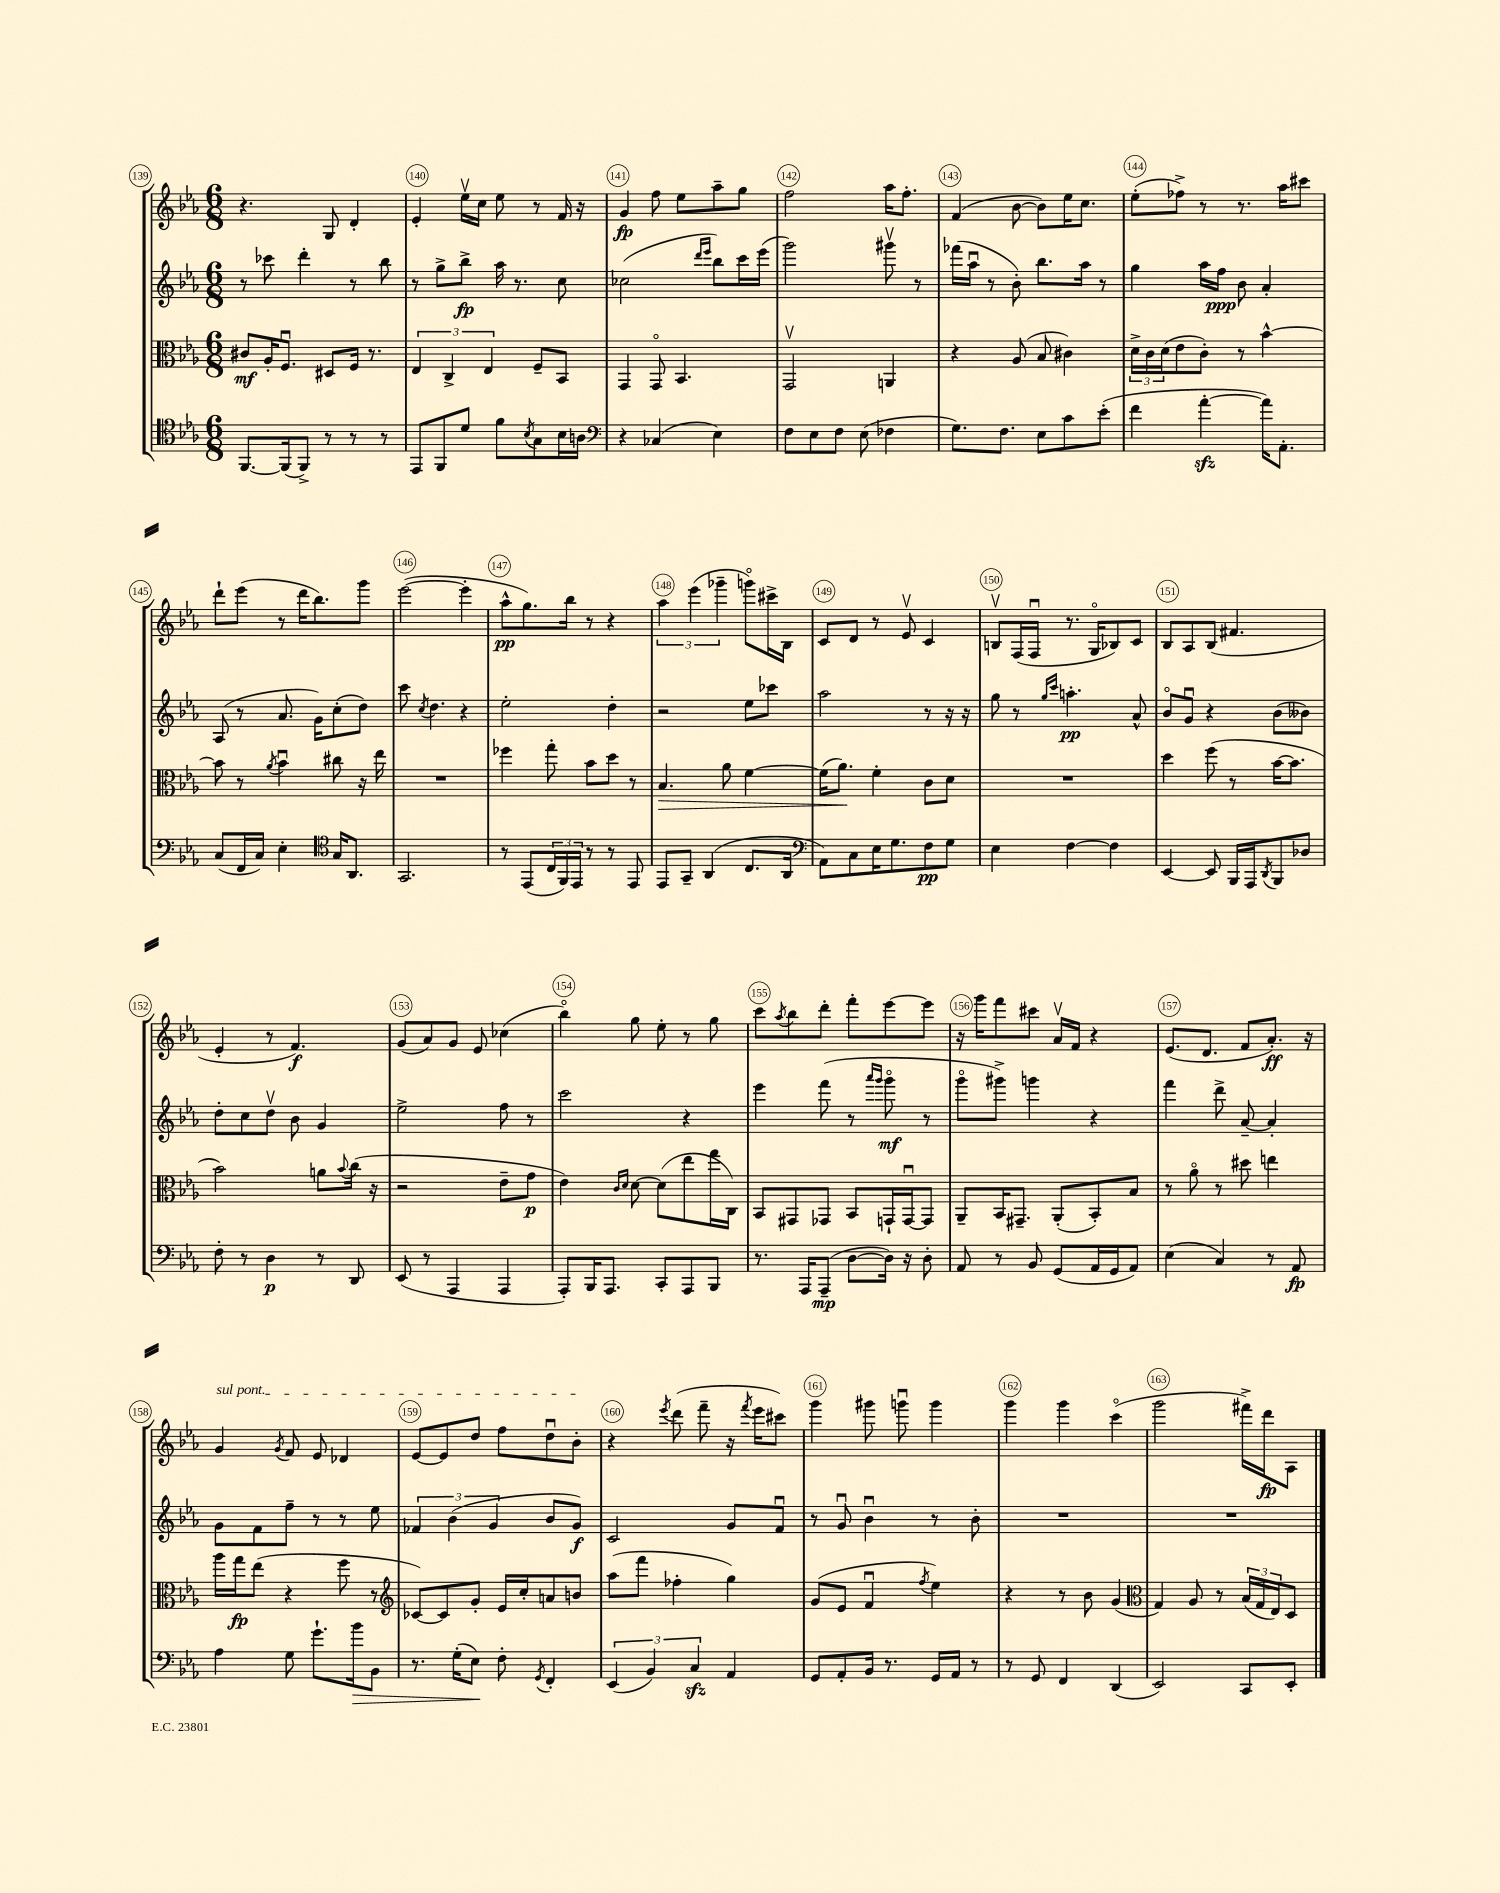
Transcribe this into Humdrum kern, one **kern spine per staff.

**kern	**dynam	**kern	**dynam	**kern	**dynam	**kern	**dynam
*part4	*part4	*part3	*part3	*part2	*part2	*part1	*part1
*staff4	*staff4	*staff3	*staff3	*staff2	*staff2	*staff1	*staff1
*clefC4	*	*clefC3	*	*clefG2	*	*clefG2	*
*k[b-e-a-]	*	*k[b-e-a-]	*	*k[b-e-a-]	*	*k[b-e-a-]	*
*M6/8	*	*M6/8	*	*M6/8	*	*M6/8	*
=139	=139	=139	=139	=139	=139	=139	=139
[8.FF/L	.	8c#X/L	mf	8r	.	4.r	.
.	.	16A-'/K	.	8ccc-X\	.	.	.
(16FF/k]	.	8.Fu/J	.	.	.	.	.
8FF^/J)	.	.	.	4ddd'\	.	.	.
8r	.	8D#X/L	.	.	.	8G/	.
8r	.	16F/Jk	.	8r	.	4d'/	.
.	.	8.r	.	.	.	.	.
8r	.	.	.	8bb-\	.	.	.
=140	=140	=140	=140	=140	=140	=140	=140
8EE-/L	.	6E-/	.	8r	.	4e-'/	.
8FF/	.	.	.	8gg^\L	.	.	.
.	.	6C^/	.	.	.	.	.
8d/J	.	.	.	8bb-^\J	fp	16ee-v\LL	.
.	.	.	.	.	.	16cc\JJ	.
.	.	6E-/	.	.	.	.	.
8f\L	.	.	.	16aa-\	.	8ee-\	.
.	.	.	.	8.r	.	.	.
8qB-/	.	.	.	.	.	.	.
8G\	.	8F~/L	.	.	.	8r	.
16B-\L	.	8BB-/J	.	8cc\	.	16f/	.
16An\JJ	.	.	.	.	.	16r	.
=141	=141	=141	=141	=141	=141	=141	=141
*clefF4	*	*	*	*	*	*	*
4r	.	4GG/	.	(2cc-X\	.	4g/	fp
(4C-X/	.	8GG/	.	.	.	8ff\	.
.	.	4.BB-/	.	.	.	8ee-\L	.
.	.	.	.	16qqddd/LL	.	.	.
.	.	.	.	16qqeee-/JJ	.	.	.
4E-\)	.	.	.	8bb-\L)	.	8aa-~\	.
.	.	.	.	16ccc\L	.	8gg\J	.
.	.	.	.	(16eee-\JJ	.	.	.
=142	=142	=142	=142	=142	=142	=142	=142
8F\L	.	2GGv/	.	2ggg\)	.	2ff\	.
8E-\	.	.	.	.	.	.	.
8F\J	.	.	.	.	.	.	.
(8E-\	.	.	.	.	.	.	.
4F-X\	.	4AAn/	.	8ggg#Xv\	.	16aa-\KL	.
.	.	.	.	.	.	8.ff'\J	.
.	.	.	.	8r	.	.	.
=143	=143	=143	=143	=143	=143	=143	=143
8.G\L)	.	4r	.	(16fff-X\LL	.	(4f/	.
.	.	.	.	16aa-u\JJ	.	.	.
.	.	.	.	8r	.	.	.
8.F\J	.	.	.	.	.	.	.
.	.	(8A-/	.	8b-'\)	.	[8b-\	.
8E-\L	.	8B-/	.	8.bb-\L	.	8b-\L])	.
8c\	.	4c#X\)	.	.	.	16ee-\K	.
.	.	.	.	16aa-\Jk	.	8.cc\J	.
(8e-'\J	.	.	.	8r	.	.	.
=144	=144	=144	=144	=144	=144	=144	=144
4f\	.	24d^\LL	.	4gg\	.	(8ee-'\L	.
.	.	24c\	.	.	.	.	.
.	.	(24d\J	.	.	.	.	.
.	.	8e-\	.	.	.	8ff-X^\J)	.
[4a-zz'\	.	8c'\J)	.	16aa-\LL	.	8r	.
.	.	.	.	16ff\JJ	ppp	.	.
.	.	8r	.	8b-\	.	8.r	.
16a-\KL])	.	[4b-^^\	.	4a-'/	.	.	.
8.AA-'\J	.	.	.	.	.	16aa-\KL	.
.	.	.	.	.	.	8ccc#X\J	.
!!LO:LB:g=z
=145	=145	=145	=145	=145	=145	=145	=145
(8C/L	.	8b-\]	.	(8A-/	.	8ddd`\L	.
16FF/L	.	8r	.	8r	.	(8eee-\J	.
16C/JJ)	.	.	.	.	.	.	.
.	.	8qa-/	.	.	.	.	.
4E-'\	.	4b-u\	.	8.a-/	.	8r	.
.	.	.	.	.	.	16ddd\KL	.
.	.	.	.	16g\KL)	.	8.bb-\)	.
*clefC4	*	*	*	*	*	*	*
16G/KL	.	8cc#X\	.	(8cc'\	.	.	.
8.AA-/J	.	.	.	.	.	.	.
.	.	16r	.	8dd\J)	.	8ggg\J	.
.	.	16ee-\	.	.	.	.	.
=146	=146	=146	=146	=146	=146	=146	=146
2.GG/	.	2.r	.	8ccc\	.	([2eee-\	.
.	.	.	.	8qcc/	.	.	.
.	.	.	.	4.dd\	.	.	.
.	.	.	.	4r	.	4eee-'\]	.
=147	=147	=147	=147	=147	=147	=147	=147
8r	.	4ff-X\	.	2ee-'\	.	8aa-^^\L	pp
(8EE-/L	.	.	.	.	.	8.gg\)	.
24C/L	.	8gg'\	.	.	.	.	.
24FF/)	.	.	.	.	.	.	.
.	.	.	.	.	.	16bb-\Jk	.
24EE-/JJ	.	.	.	.	.	.	.
8r	.	8b-\L	.	.	.	8r	.
8r	.	8dd\J	.	4dd'\	.	4r	.
8EE-/	.	8r	.	.	.	.	.
=148	=148	=148	=148	=148	=148	=148	=148
!	!	!	!LO:HP:b	!	!	!	!
8EE-/L	.	4.B-/	>	2r	.	6aa-\	.
8GG~/J	.	.	.	.	.	.	.
.	.	.	.	.	.	(6eee-\	.
(4AA-/	.	.	.	.	.	.	.
.	.	.	.	.	.	6ggg-X~\	.
.	.	8a-\	.	.	.	.	.
8.C/L	.	[4f\	.	8ee-\L	.	8gggn\L)	.
.	.	.	.	8ccc-X\J	.	16ccc#X^\L	.
16AA-/Jk	.	.	.	.	.	16B-\JJ	.
=149	=149	=149	=149	=149	=149	=149	=149
*clefF4	*	*	*	*	*	*	*
8AA-\L)	.	(16f\KL]	.	2aa-\	.	8c/L	.
.	.	8.a-\J)	.	.	.	.	.
8C\	.	.	.	.	.	8d/J	.
16E-\K	.	4f'\	]	.	.	8r	.
8.G\	.	.	.	.	.	.	.
.	.	.	.	.	.	8e-v/	.
8F\	pp	8c\L	.	8r	.	4c/	.
8G\J	.	8d\J	.	16r	.	.	.
.	.	.	.	16r	.	.	.
=150	=150	=150	=150	=150	=150	=150	=150
4E-\	.	2.r	.	8gg\	.	8Bnv/L	.
.	.	.	.	8r	.	(16F/L	.
.	.	.	.	.	.	16Fu/JJ	.
.	.	.	.	16qqgg/LL	.	.	.
.	.	.	.	16qqccc/JJ	.	.	.
[4F\	.	.	.	4.aan'\	pp	8.r	.
.	.	.	.	.	.	16G/KL	.
4F\]	.	.	.	.	.	8B-X/)	.
.	.	.	.	8a-^^/	.	8c/J	.
=151	=151	=151	=151	=151	=151	=151	=151
[4EE-/	.	4dd\	.	8b-/L	.	8B-/L	.
.	.	.	.	8gu/J	.	8A-/	.
8EE-/]	.	(8ff\	.	4r	.	(8B-/J	.
16BBB-/LL	.	8r	.	.	.	4.f#X/	.
16AAA-/J	.	.	.	.	.	.	.
8qDD/	.	.	.	.	.	.	.
8BBB-/	.	[16b-\KL	.	(8b-\L	.	.	.
.	.	8.b-\J]	.	.	.	.	.
8D-X/J	.	.	.	8b--X\J)	.	.	.
!!LO:LB:g=z
=152	=152	=152	=152	=152	=152	=152	=152
8F'\	.	2b-\)	.	8dd'\L	.	4e-'/	.
8r	.	.	.	8cc\	.	.	.
4D\	p	.	.	8ddv\J	.	8r	.
.	.	.	.	8b-\	.	4.f/)	f
8r	.	8an\L	.	4g/	.	.	.
.	.	8qqb-/	.	.	.	.	.
8DD/	.	(16cc\Jk	.	.	.	.	.
.	.	16r	.	.	.	.	.
=153	=153	=153	=153	=153	=153	=153	=153
(8EE-/	.	2r	.	2ee-^\	.	(8g/L	.
8r	.	.	.	.	.	8a-/)	.
4AAA-/	.	.	.	.	.	8g/J	.
.	.	.	.	.	.	8e-/	.
4AAA-/	.	8e-~\L	.	8ff\	.	(4cc-X\	.
.	.	8g\J	p	8r	.	.	.
=154	=154	=154	=154	=154	=154	=154	=154
8AAA-'/L)	.	4e-\)	.	2ccc\	.	4bb-\)	.
16BBB-/K	.	.	.	.	.	.	.
8.AAA-/J	.	.	.	.	.	.	.
.	.	16qqc/LL	.	.	.	.	.
.	.	16qqd/JJ	.	.	.	.	.
.	.	[8d\	.	.	.	8gg\	.
8CC'/L	.	(8d\L]	.	.	.	8ee-'\	.
8AAA-/	.	8ee-\	.	4r	.	8r	.
8BBB-/J	.	16gg\L	.	.	.	8gg\	.
.	.	16C\JJ)	.	.	.	.	.
=155	=155	=155	=155	=155	=155	=155	=155
8.r	.	8BB-/L	.	4eee-\	.	8ccc\L	.
.	.	.	.	.	.	8qaa-/	.
.	.	8GG#X/	.	.	.	8bb-\	.
16AAA-/KL	.	.	.	.	.	.	.
(8AAA-~/J	mp	8GG-X/J	.	(8fff\	.	8ddd'\J	.
[8D\L	.	8BB-/L	.	8r	.	8fff'\L	.
.	.	.	.	16qqaaa-/LL	.	.	.
.	.	.	.	16qqggg/JJ	.	.	.
16D\Jk])	.	16GGn`/L	.	8ggg\	mf	[8eee-\	.
16r	.	[16GGu/J	.	.	.	.	.
8D'\	.	8GG/J]	.	8r	.	8eee-\J]	.
=156	=156	=156	=156	=156	=156	=156	=156
8AA-/	.	8AA-~/L	.	8ggg\L	.	16r	.
.	.	.	.	.	.	16ggg\KL	.
8r	.	16BB-/K	.	8ggg#X^\J)	.	8fff\	.
.	.	8.GG#X~/J	.	.	.	.	.
8BB-/	.	.	.	4gggn\	.	8ccc#X\J	.
(8GG/L	.	(8AA-'/L	.	.	.	16a-v/LL	.
.	.	.	.	.	.	16f/JJ	.
16AA-/L	.	8BB-'/)	.	4r	.	4r	.
16GG/J	.	.	.	.	.	.	.
8AA-/J)	.	8B-/J	.	.	.	.	.
=157	=157	=157	=157	=157	=157	=157	=157
(4E-\	.	8r	.	4fff\	.	(8.e-/L	.
.	.	8a-\	.	.	.	.	.
.	.	.	.	.	.	8.d/J	.
4C/)	.	8r	.	8ddd^\	.	.	.
.	.	8dd#X\	.	[8a-~/	.	8f/L	.
8r	.	4een\	.	4a-'/]	.	8.a-'/J)	ff
8AA-/	fp	.	.	.	.	.	.
.	.	.	.	.	.	16r	.
!!LO:LB:g=z
=158	=158	=158	=158	=158	=158	=158	=158
!	!	!	!	!	!	!LO:TX:a:i:t=sul pont.	!
4A-\	.	16aa-\LL	.	8g\L	.	4g/	.
.	.	16gg\J	fp	.	.	.	.
.	.	(8ee-\J	.	8f\	.	.	.
.	.	.	.	.	.	8qg/	.
8G\	.	4r	.	8ff~\J	.	8f/	.
8.g`\L	.	.	.	8r	.	8e-/	.
.	.	8ff\	.	8r	.	4d-X/	.
!	!LO:HP:b	!	!	!	!	!	!
16b-\k	>	.	.	.	.	.	.
8BB-\J	.	8r	.	8ee-\	.	.	.
=159	=159	=159	=159	=159	=159	=159	=159
*	*	*clefG2	*	*	*	*	*
8.r	.	[8c-X/L)	.	6f-X/	.	[8e-/L	.
.	.	8c-/]	.	.	.	8e-/]	.
.	.	.	.	(6b-\	.	.	.
(16G'\KL	.	.	.	.	.	.	.
8E-\J)	.	8g'/J	.	.	.	8dd/J	.
.	.	.	.	6g/	.	.	.
8F'\	]	16e-/LL	.	.	.	8ff\L	.
.	.	16cc'/J	.	.	.	.	.
8qGG/	.	.	.	.	.	.	.
4FF'/	.	8an/	.	8b-/L	.	8ddu\	.
.	.	8bn/J	.	8g/J)	f	8b-'\J	.
=160	=160	=160	=160	=160	=160	=160	=160
(6EE-/	.	(8aa-\L	.	2c/	.	4r	.
.	.	8fff\J	.	.	.	.	.
6BB-/)	.	.	.	.	.	.	.
.	.	.	.	.	.	8qeee-/	.
.	.	4ff-X'\	.	.	.	(8ddd\	.
6Czz/	.	.	.	.	.	.	.
.	.	.	.	.	.	8fff~\	.
4AA-/	.	4gg\)	.	8g/L	.	16r	.
.	.	.	.	.	.	8qfff/	.
.	.	.	.	.	.	16eee-\KL	.
.	.	.	.	8fu/J	.	8ccc#X\J)	.
=161	=161	=161	=161	=161	=161	=161	=161
8GG/L	.	(8g/L	.	8r	.	4ggg\	.
8AA-'/	.	8e-/J	.	8gu/	.	.	.
16BB-/Jk	.	4fu/	.	4b-u\	.	8ggg#X\	.
8.r	.	.	.	.	.	.	.
.	.	.	.	.	.	8gggnu\	.
.	.	8qff/	.	.	.	.	.
16GG/LL	.	4ee-\)	.	8r	.	4ggg\	.
16AA-/JJ	.	.	.	.	.	.	.
8r	.	.	.	8b-'\	.	.	.
=162	=162	=162	=162	=162	=162	=162	=162
8r	.	4r	.	2.r	.	4ggg\	.
8GG/	.	.	.	.	.	.	.
4FF/	.	8r	.	.	.	4ggg\	.
.	.	8b-\	.	.	.	.	.
(4DD/	.	(4g/	.	.	.	(4ccc\	.
=163	=163	=163	=163	=163	=163	=163	=163
*	*	*clefC3	*	*	*	*	*
2EE-/)	.	4G/)	.	2.r	.	2ggg\	.
.	.	8A-/	.	.	.	.	.
.	.	8r	.	.	.	.	.
8CC/L	.	(24B-/LL	.	.	.	16fff#X^\LL)	.
.	.	24G/	.	.	.	.	.
.	.	.	.	.	.	16ddd\J	fp
.	.	24E-/J)	.	.	.	.	.
8EE-'/J	.	8D/J	.	.	.	8A-\J	.
==	==	==	==	==	==	==	==
*-	*-	*-	*-	*-	*-	*-	*-
